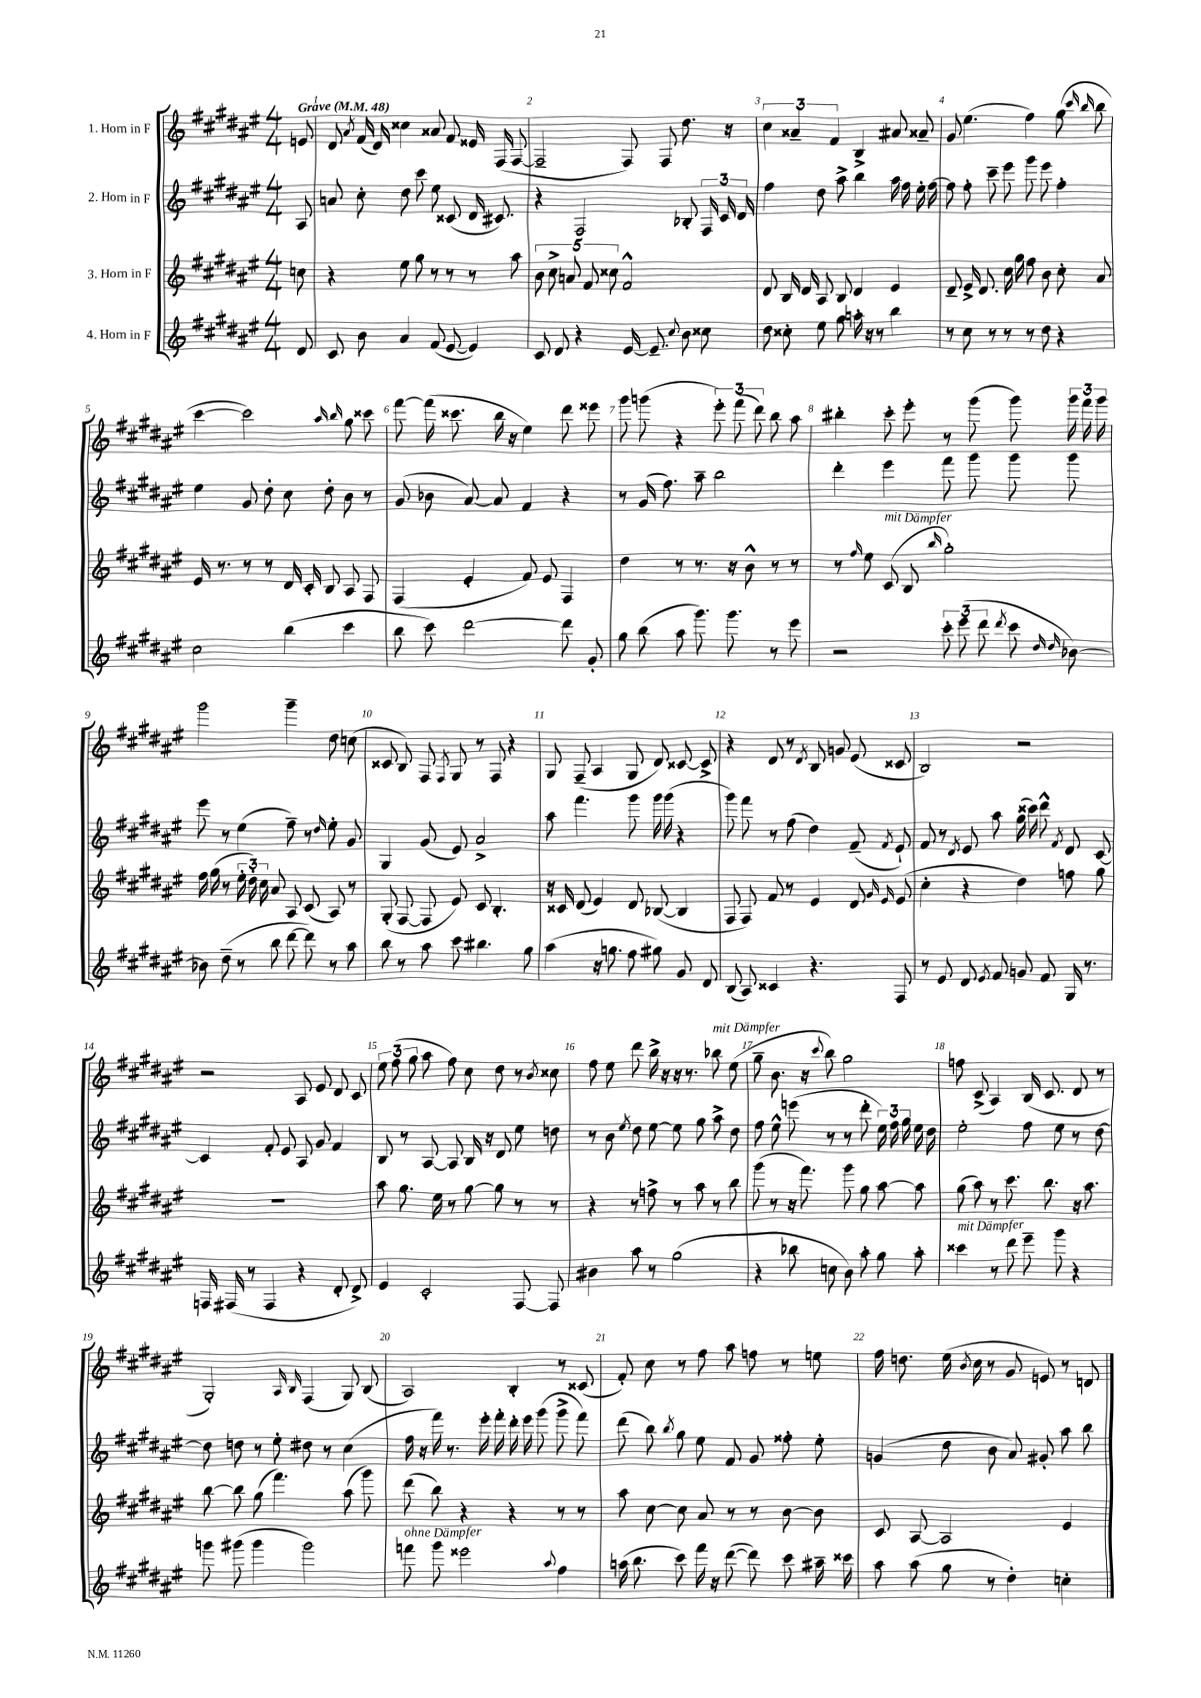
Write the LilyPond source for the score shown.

<<
\new StaffGroup <<
\new Staff = "s0" \with { instrumentName = "1. Horn in F" } {
    \clef treble \key fis \major \numericTimeSignature \time 4/4 \partial 8 \tempo "Grave" 4 = 48
    \autoBeamOff e'8 |
    dis'8 \acciaccatura { ais'8 } fis'16( dis'16) cisis''4 aisis'8 fis'8 eisis'16 fis16( fis8~ |
    fis2-- fis8) fis8 dis''8. r16 |
    \tuplet 3/2 { cis''4 aisis'4-- fis'4 } b4-> ais'8 aisis'8-- |
    gis'8 eis''4.( fis''4) gis''8( \grace { cis'''16 b''16 } b''8 |
    cis'''4~ cis'''2) \grace { ais''16 b''16 } gis''8 cisis'''8 |
    fis'''8~ fis'''16( cisis'''8. b''16 r16 eis''4) dis'''8 eisis'''8 |
    gis'''8 g'''8( r4 \tuplet 3/2 { eis'''8-.) fis'''8( dis'''8) } b''8 ais''8 |
    bis''4-. cis'''8-. eis'''8-. r8 gis'''8( gis'''8) \tuplet 3/2 { gis'''16 fis'''16 gis'''16 } |
    gis'''2 gis'''4-- dis''8 c''8( |
    cisis'8 b8) fis8 \acciaccatura { fis8 } gis8 r8 fis8 r4 |
    gis8 fis8--( ais4 gis8 dis'8) cisis'8~ cisis'8-> |
    r4 dis'8 r8 \acciaccatura { dis'8 } b8 g'8 eis'8( cisis'8 |
    b2) r2 |
    r2 ais8 eis'8 dis'8 cis'8 |
    \tuplet 3/2 { eis''8 fis''8( gis''8 } ais''8 fis''8) cis''8 dis''8 r8 \acciaccatura { b'8 } cisis''8 |
    fis''8 eis''8 dis'''8 b''16-> r16 r16 r8. bes''8^\markup { \italic "mit Dämpfer" } eis''8( |
    gis''8-- b'8. r16 \appoggiatura { cis'''8 } b''8) gis''2 |
    f''8 cis'8->( ais4) b16( cis'8. dis'8 r8 |
    gis2-.) \grace { ais16 b16 } fis4( gis8) b8( |
    ais2) b4-. r8 cisis'8( |
    fis'8-.) cis''8 r8 fis''8 ais''8 f''8 r8 e''8 |
    fis''16 d''8. eis''16( \acciaccatura { b'8 } cis''16 r8 gis'8 e'8) r8 d'8 \bar "|." |
}
\new Staff = "s1" \with { instrumentName = "2. Horn in F" } {
    \clef treble \key fis \major \numericTimeSignature \time 4/4 \partial 8
    \autoBeamOff ais8 |
    a'8 cis''8-. dis''8 cis'''8 eis''8 cisis'8( dis'16 cis'8.) |
    r4 fis2 bes8-. \tuplet 3/2 { fis16 cis'16 dis'16 } |
    fis''4 dis''8 ais''8-> b''4 ais''16 fis''16 eis''16-. fis''16~ |
    fis''8 fis''8-. cis'''8-- eis'''8 gis'''8 eis'''8 fis''4-. |
    eis''4 gis'8 dis''8-. cis''8 dis''8-. b'8 r8 |
    gis'8( bes'8 ais'8~) ais'8 fis'4 r4 |
    r8 gis'16( fis''8.) ais''8-- b''2 |
    dis'''4-. eis'''4 fis'''8 gis'''8 gis'''8 gis'''8 |
    eis'''8 r8 eis''4( fis''8--) r8 \grace { dis''16 } eis''8-. gis'8 |
    gis4 gis'8( eis'8) ais'2-> |
    ais''8 fis'''4. gis'''8 gis'''16 gis'''16( r4 |
    gis'''8) fis'''8 r8 fis''8( dis''4) fis'8--( \acciaccatura { fis'8 } eis'8-!) |
    fis'8 r8 \acciaccatura { dis'8 } eis'8 ais''8 gis''16( cisis'''16) dis'''8-^ \acciaccatura { fis'8 } dis'8 cis'8~ |
    cis'4 fis'8-. eis'8 ais8 gis'8 fis'4 |
    b8 r8 ais8~ ais8 b16 r16 dis'8 eis''8 d''8 |
    r8 b'8 \acciaccatura { eis''8 } dis''8 eis''8~ eis''8 gis''8 ais''8-> dis''8 |
    fis''8 eis''8-^ e'''8( r8 r8 dis'''8-. \tuplet 3/2 { eis''16) fis''16 gis''16 } eis''16 dis''16 |
    eis''2-. fis''8 eis''8 r8 dis''8~ |
    dis''8 d''8 r8 eis''8-. dis''8 r8 cis''4( |
    fis''16 r16 fis'''16) r8. eis'''16-. fis'''16-. dis'''16-. eis'''16 gis'''8( gis'''8-> fis'''8) |
    dis'''8( b''8) \acciaccatura { b''8 } gis''8 eis''8 fis'8 gis'8 fisis''8-. eis''8-. |
    g'4( dis''8 b'8 ais'8) gis'8-. ais''8 b''8 \bar "|." |
}
\new Staff = "s2" \with { instrumentName = "3. Horn in F" } {
    \clef treble \key fis \major \numericTimeSignature \time 4/4 \partial 8
    \autoBeamOff c''8 |
    r4 eis''8 gis''8 r8 r8 r8 ais''8 |
    \tuplet 5/4 { b'8 cis''8-> a'8 fis'8 cisis''8 } fis'2-^ |
    dis'8 b16 dis'16 ais8 b8 dis'4 eis'4 |
    dis'8-- eis'16-> dis'8. cis''16 gis''16 fis''8 b'8 cis''8-. ais'8 |
    eis'16 r8. r8 r8 dis'16 cis'16-. b8 ais8 fis8 |
    fis4( eis'4-. fis'8) eis'8 fis4 |
    dis''4 r8 r8. r16 b'8-^ r8 r8 |
    r8 \grace { fis''16 } eis''8 cis'8^\markup { \italic "mit Dämpfer" }( b8 \grace { b''16 } gis''2-.) |
    fis''16 gis''16( r8 \tuplet 3/2 { eis''16-. dis''16-.) cis''16 } ais'8 ais8 cis'8( ais8) r8 |
    gis8-.( fis8~ fis8 eis'8) cis'8 b4.-. |
    r16 cisis'16 dis'8( eis'4) dis'8 bes8~( bes4 |
    fis8 fis8) fis'8 r8 eis'4 dis'8 \grace { gis'16 eis'16 } eis'8( |
    cis''4-. r4 dis''4) f''8 gis''8 |
    R1 |
    ais''8 gis''8. eis''16 r8 gis''8~ gis''8 r8 r8 |
    r4 r8 f''8-> r8 ais''8 r8 b''8 |
    gis'''8( r8 r16 fis'''8.) gis'''8 gis''8 ais''8~ ais''8 |
    gis''8( ais''8) r8 cis'''8. b''8. r16 ais''8. |
    b''8~ b''8 gis''8( fis'''4.) ais''8( gis'''8) |
    dis'''8( b''8) r4 r4 r8 r8 |
    ais''8 cis''8~ cis''8 ais'8 r8 r8 b'8~ b'8 |
    cis'8 ais8~ ais2 eis'4 \bar "|." |
}
\new Staff = "s3" \with { instrumentName = "4. Horn in F" } {
    \clef treble \key fis \major \numericTimeSignature \time 4/4 \partial 8
    \autoBeamOff dis'8 |
    cis'8 b'8 ais'4 fis'8( eis'8~ eis'4) |
    cis'8 dis'8 r4 eis'16~ eis'8.-- \appoggiatura { cis''8 } b'8 cisis''8 |
    dis''8 cisis''8-. eis''8 gis''8 a''16-. r16 r8 b''4 |
    r8 cis''8 r8 r8 r8 dis''8 r4 |
    cis''2 b''4( cis'''4 |
    b''8 cis'''8) dis'''2~ dis'''8 gis'8-. |
    gis''8 b''8( ais''8 gis'''8.) gis'''8. r8 eis'''8 |
    r2 \tuplet 3/2 { cis'''8-. eis'''8( dis'''8 } \acciaccatura { dis'''8 } cis'''8 \grace { dis''16 dis''16 } bes'8~) |
    bes'8 dis''8--( r8 b''8 dis'''8~ dis'''8) r8 ais''8 |
    b''8 r8 ais''8 cis'''8 bis''4. gis''8 |
    ais''4( r16 g''8. fis''8 gis''8) gis'8 dis'8 |
    b8( ais8) cisis'4 r4. fis8 |
    r8 eis'8 dis'8 \acciaccatura { eis'8 } fis'8 g'8 fis'8 gis16 r8. |
    f16 fis16( r8 fis4 r4 dis'8-. dis'8->) |
    eis'4 cis'2-. fis8~ fis8 |
    bis'4 ais''8 r8 gis''2( |
    r4 bes''8 c''8 b'8) ais''8-. gis''8 ais''8-. |
    cisis'''4^\markup { \italic "mit Dämpfer" } r8 dis'''8 eis'''8-- gis'''8 r4 |
    g'''8 gis'''8( gis'''4 gis'''2) |
    f'''8^\markup { \italic "ohne Dämpfer" } gis'''8 eisis'''2 \appoggiatura { ais''8 } fis''4 |
    a''16( b''8. cis'''8) fis'''16 r16 dis'''8~( dis'''8) cis'''8 ais''16-- cisis'''16 |
    ais''8 ais''8( gis''8 r8 dis''4-.) c''4-. \bar "|." |
}
>>
>>
\layout { \context { \Score \override BarNumber.break-visibility = ##(#f #t #t) barNumberVisibility = #all-bar-numbers-visible } }
